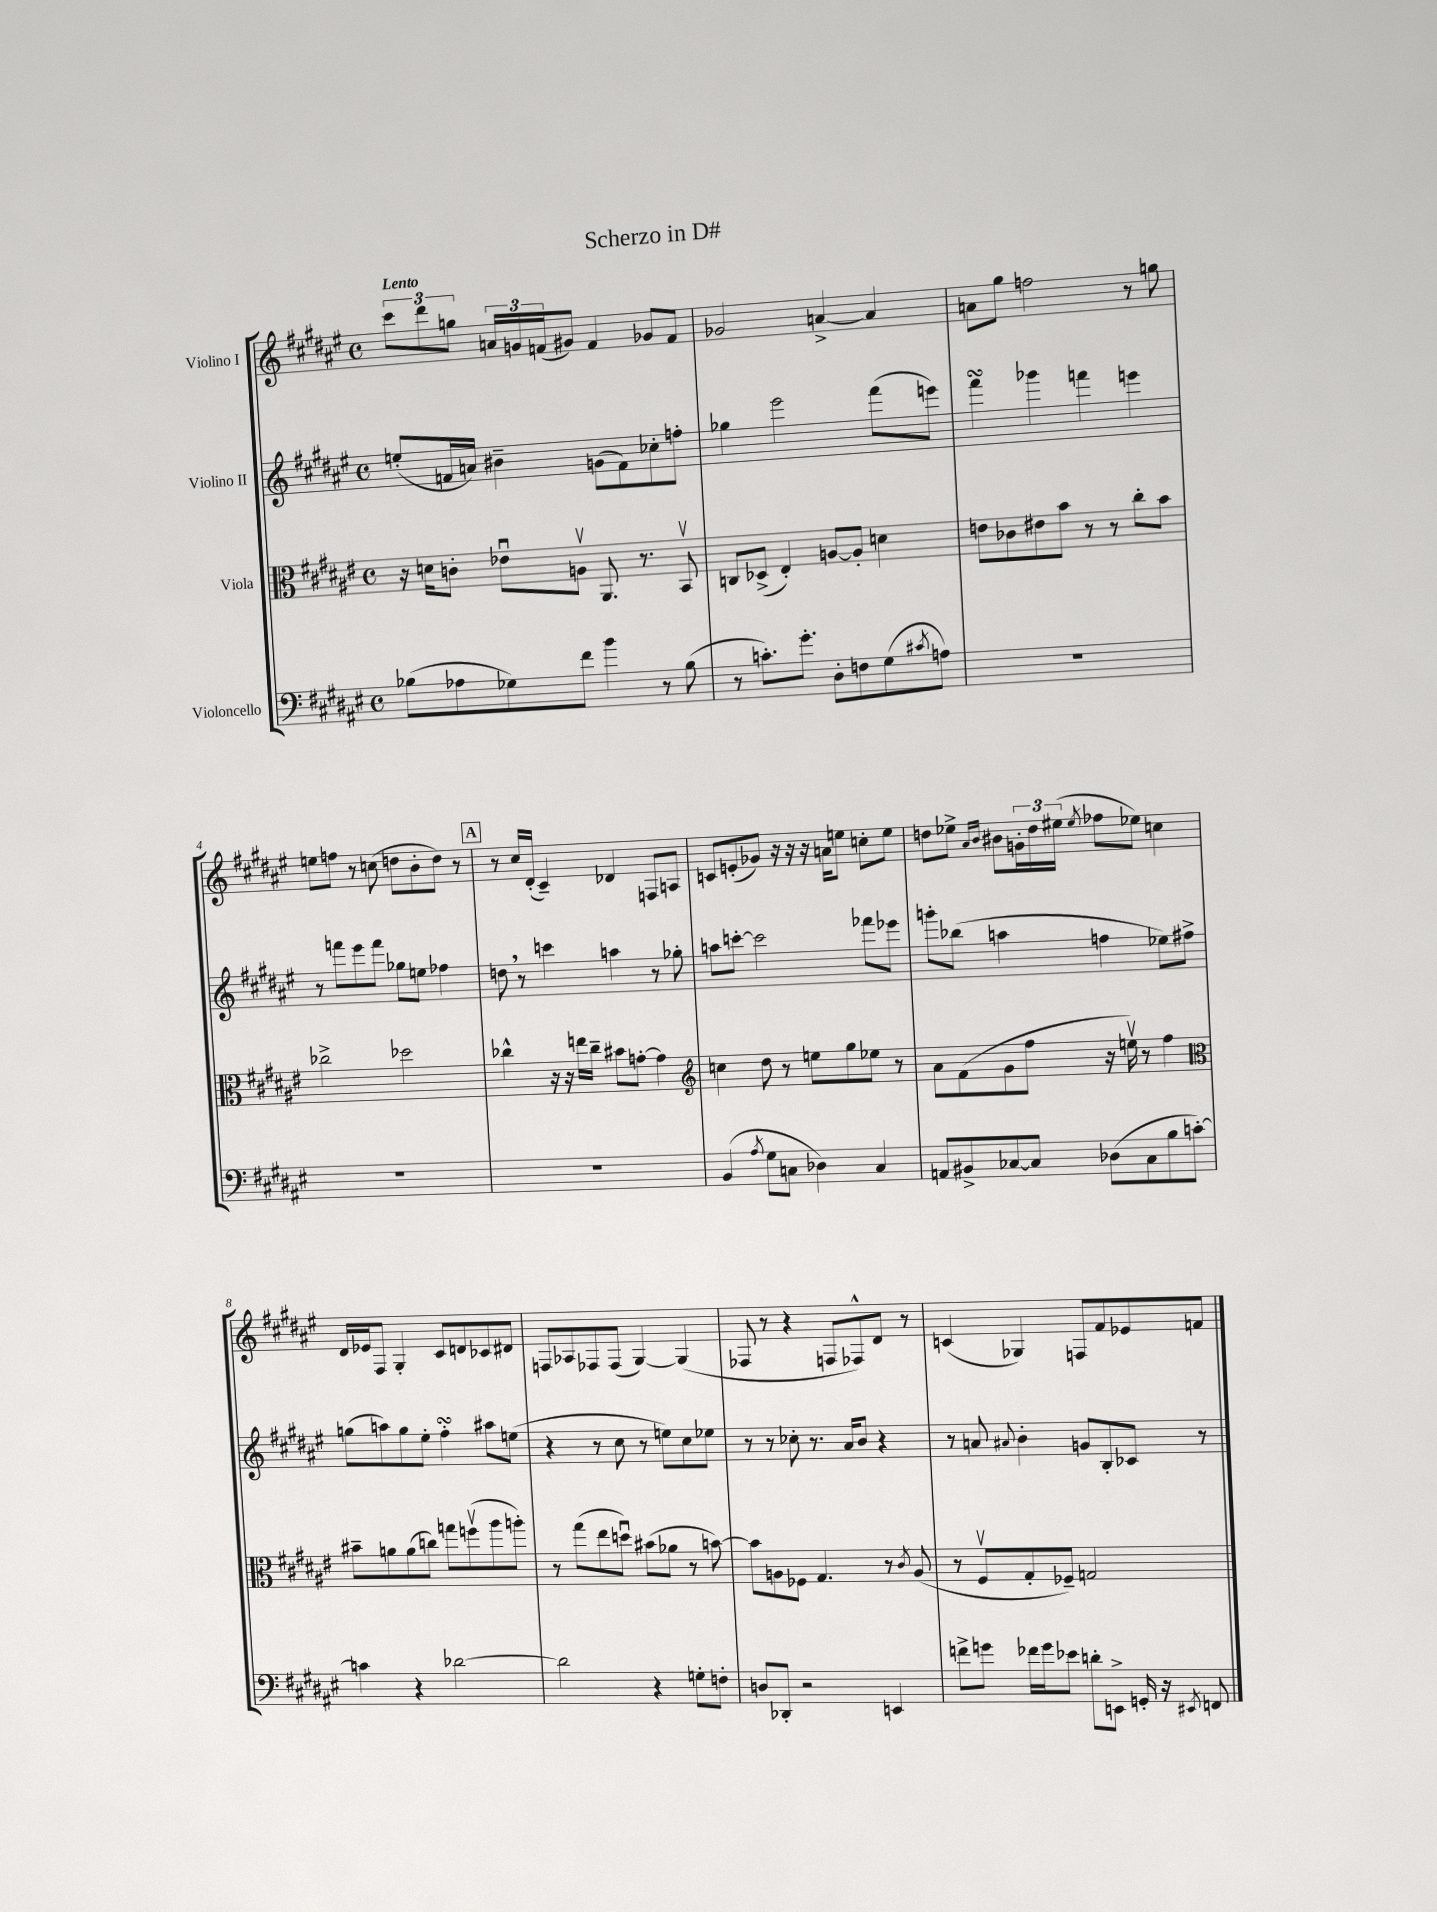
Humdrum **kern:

**kern	**kern	**kern	**kern
*staff4	*staff3	*staff2	*staff1
*clefF4	*clefC3	*clefG2	*clefG2
*k[f#c#g#d#a#e#]	*k[f#c#g#d#a#e#]	*k[f#c#g#d#a#e#]	*k[f#c#g#d#a#e#]
*M4/4	*M4/4	*M4/4	*M4/4
*met(c)	*met(c)	*met(c)	*met(c)
(8B-\L	16r	(8ee'/L	12ccc#\L
.	16d\LK	.	.
.	.	.	12ddd#\
8A-\	8c'\J	16f/L	.
.	.	.	12gg\J
.	.	16a/JJ)	.
8G-\)	8e-u\L	4b#~\	24a/LL
.	.	.	24g/
.	.	.	(24f/J
8f#\J	8Av\J	.	8g#/J)
4b\	8.AA#/	(8g\L	4f/
.	.	8f\)	.
.	8.r	.	.
8r	.	8cc-'\	8g-/L
(8B-\	8BBv/	8ff'\J	8f/J
=	=	=	=
8r	8C/L	4gg-\	2g-/
8.c'\L)	(8D-^/J	.	.
.	4E#'/)	2eee#\	.
8.g#'\J	.	.	.
8D#'\L	[8A/L	.	[4a^/
8F\	8A'/]J	.	.
(8G#\	4d\	(8fff#\L	4a/]
8qc#/	.	.	.
8A\J)	.	8eee\J)	.
=	=	=	=
1r	8e\L	4fff#\	8a\L
.	8c-\	.	8gg#\J
.	8e#\	4ggg-\	2ff\
.	8b\J	.	.
.	8r	4fff\	.
.	8r	.	.
.	8cc#'\L	4eee\	8r
.	8b\J	.	8gg\
=	=	=	=
1r	2cc-^\	8r	8ee\L
.	.	8fff\L	8ff\J
.	.	8eee#\	8r
.	.	8fff\J	(8cc\
.	2dd-\	8gg-\L	8dd\L
.	.	8ee\J	8b'\
.	.	4ff-\	8dd\J)
.	.	.	8r
=	=	=	=
1r	4cc-^^\	8dd\	8r
.	.	8r	16cc#/LL
.	.	.	(16d#'/JJ
.	16r	4ccc\	4c#~/)
.	16r	.	.
.	16ee\LL	.	.
.	16cc-~\JJ	.	.
.	8b#\L	4aa\	4d-/
.	[8g'\J	.	.
.	4g\]	8r	8F/L
.	.	8gg-'\	8A/J
=	=	=	=
*	*clefG2	*	*
(4BB/	4cc\	8aa\L	8c/L
.	.	[8ccc'\J	(8e'/
8qA#/	.	.	.
8G#\L	8dd#\	2ccc\]	8g-/J)
8C\J	8r	.	16r
.	.	.	16r
4D-\)	8ee\L	.	16r
.	.	.	16a\LK
.	8gg#\	.	8ee\J
4C/	8ee-\J	8fff-\L	8cc'\L
.	8r	8eee-\J	8ee\J
=	=	=	=
8AA/L	8a#\L	8ggg'\L	8dd\L
8BB#^/	(8f#\	(8bb-\J	8ee-^\J
.	.	.	16qqa#/LL
.	.	.	16qqb/JJ
[8C-/	8g#\	4aa\	8b#\L
8C-/]J	8ff#\J	.	24g'\L
.	.	.	24dd\
.	.	.	(24ee#\JJ
.	.	.	8qee#/
(8D-\L	16r	4ff\	8ff-\L
.	16eev\)	.	.
8C-\	8r	.	8ee-\J)
8B\	4ff#\	8ee-\L)	4cc\
[8c'\J)	.	8ff#^\J	.
=	=	=	=
*	*clefC3	*	*
4c\]	8b#~\L	(8gg\L	16d#/LL
.	.	.	16e-/J
.	8a\	8aa\)	8F#/J
4r	(8a\	8gg\	4G#'/
.	8cc\J)	8ee#'\J	.
[2d-\	8gg\L	4ff#'\	8c#/L
.	(8ffv\	.	8d/
.	8aa#\	8aa#\L	8c-/
.	8aa'\J)	(8ee\J	8d#/J
=	=	=	=
2d-\]	8r	4r	8F/L
.	(8gg#\L	.	8A-/
.	8ee#\	8r	8F-/
.	8ddu\J)	8cc#\	(8F-/J
4r	(8b#\L	8r	[4G#/)
.	8a-\J	8ee\L)	.
8G'\L	8r	8cc#\	(4G#/]
8F'\J	[8b\)	8ee-\J	.
=	=	=	=
8D/L	8b\]L	8r	8F-/
8DD-'/J	8A\	8r	8r
2r	8F-\J	8cc-'\	4r
.	4.G#/	8.r	.
.	.	.	8F/L
.	.	16a#/LK	.
.	.	8b/J	8F-^^/)
4EE/	8r	4r	8d#/J
.	8qc#/	.	.
.	(8A/	.	8r
=	=	=	=
8f^\L	8r	8r	(4c/
8g\J	8F#v/L	8a/	.
.	.	8qqa#/	.
16f-\LL	8G#'/	4b'\	4G-/)
16g\J	.	.	.
8e-\J	8F-~/J)	.	.
8d'\L	2G/	8g/L	8F/L
8EE^\J	.	8B'/	8f#/
16GG'/	.	8c-/J	8e-/
16r	.	.	.
8qEE#/	.	.	.
8FF/	.	8r	8f/J
==	==	==	==
*-	*-	*-	*-
